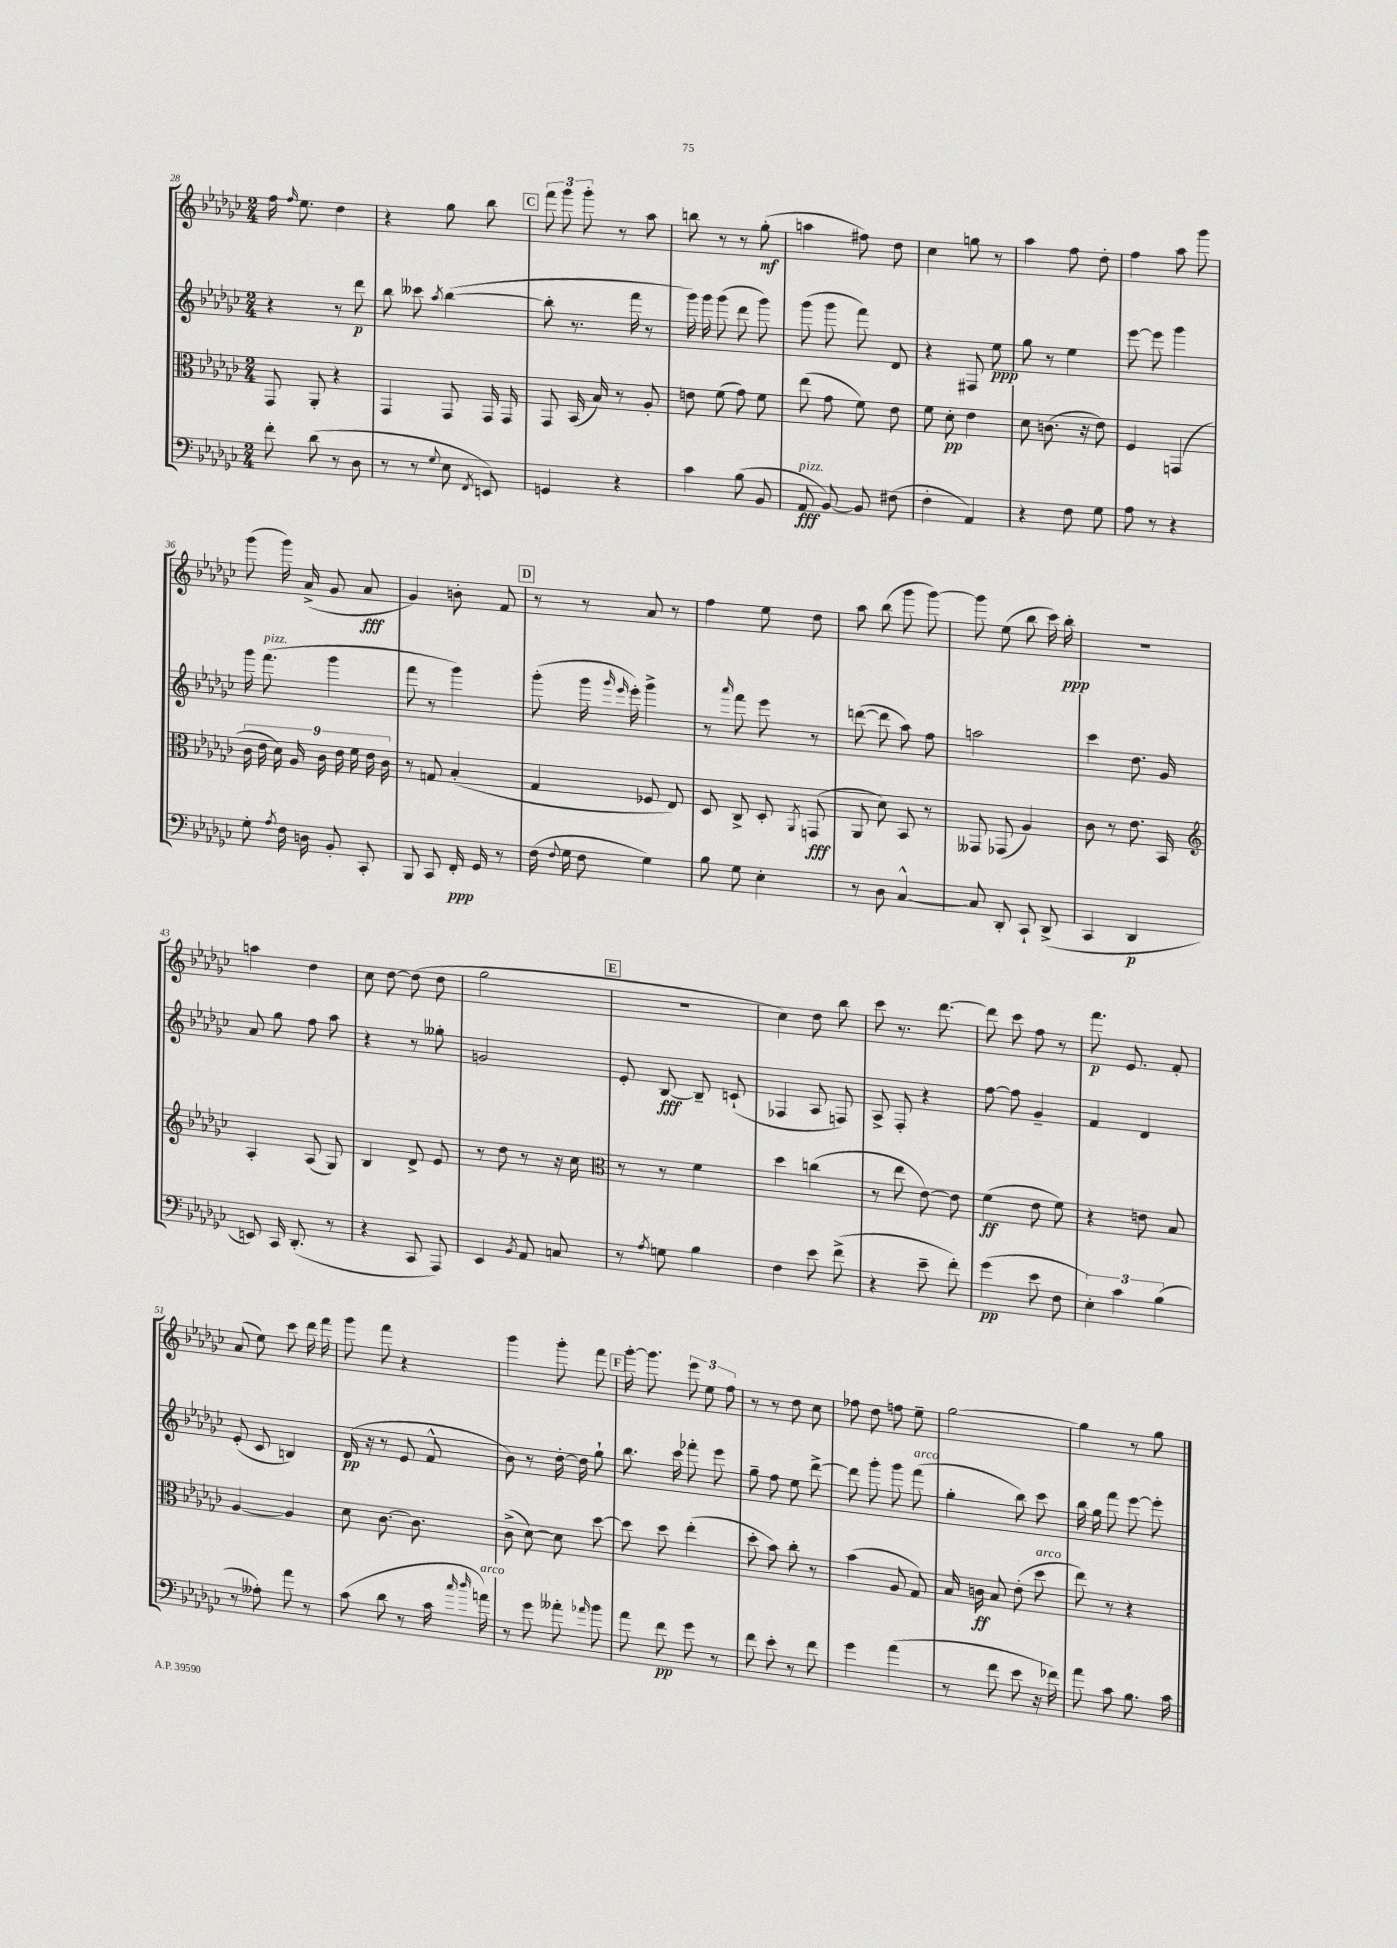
<<
\new StaffGroup <<
\new Staff = "s0" {
    \clef treble \key ges \major \numericTimeSignature \time 2/4
    \autoBeamOff f''16 \grace { f''16 } ees''8. des''4 |
    r4 ges''8 bes''8 |
    \mark \markup { \box "C" } \tuplet 3/2 { f'''8 ges'''8 ges'''8-. } r8 aes''8 |
    b''8 r8 r8 ges''8-.\mf( |
    a''4 fis''8) des''8 |
    ces''4 g''8 r8 |
    aes''4 f''8 des''8-. |
    f''4 aes''8 ges'''8 |
    ges'''8( ges'''16) aes'16->( ges'8 aes'8\fff |
    ges'4) b'8-. f'8 |
    \mark \markup { \box "D" } r8 r8 aes'8 r8 |
    f''4 ees''8 des''8 |
    aes''8 bes''8( ges'''8 ges'''8~) |
    ges'''8 ees''8( bes''8 ces'''16) bes''16-.\ppp |
    R2 |
    a''4 des''4 |
    ces''8 des''8~ des''8( des''8 |
    ges''2 |
    \mark \markup { \box "E" } R2 |
    ces''4) des''8 bes''8 |
    ces'''8 r8. des'''8.~ |
    des'''8 ces'''8 f''8 r8 |
    f'''8.\p ees'8. f'8-. |
    aes'8( ees''8) ces'''8 des'''16 f'''16 |
    ges'''8 f'''8 r4 |
    ges'''4 ges'''8-. f'''8 |
    \mark \markup { \box "F" } ges'''16~-. ges'''8. \tuplet 3/2 { ees'''8 ees''8 f''8 } |
    r8 r8 des''8 ces''8 |
    fes''8 des''8 f''8 ees''8-- |
    ges''2~ |
    ges''4 r8 ges''8 \bar "|." |
}
\new Staff = "s1" {
    \clef treble \key ges \major \numericTimeSignature \time 2/4
    \autoBeamOff r4 r8 des'''8\p |
    bes''8 ceses'''8 \acciaccatura { aes''8 } bes''4~( |
    \mark \markup { \box "C" } bes''8-. r8. f'''16 r8 |
    ges'''16) ges'''16 ges'''8( des'''8 ges'''8) |
    ges'''8( ges'''8 f'''8) des'8 |
    r4 fis8 ees''8\ppp |
    ges''8 r8 ees''4 |
    ees'''8~ ees'''8 ges'''4 |
    ges'''16 f'''8.^\markup { \italic "pizz." }( ges'''4 |
    f'''8 r8 ges'''4) |
    \mark \markup { \box "D" } ges'''8-.( ges'''16 \grace { ges'''16 ees'''16 } ees'''16-.) ges'''4-> |
    r8 \grace { aes'''16 } f'''8 ees'''8 r8 |
    d'''8~( d'''8 aes''8) f''8 |
    a''2 |
    ces'''4 des''8. ges'16 |
    aes'8 ges''8 f''8 aes''8 |
    r4 r8 geses''8-. |
    g'2 |
    \mark \markup { \box "E" } ees'8-. bes8~\fff bes8-- c'8-!( |
    fes4 aes8 f8) |
    aes8-> f8-. r4 |
    f''8~ f''8 ges'4-- |
    f'4 des'4 |
    ees'8-.( ces'8 b4) |
    des'16\pp( r16 r8 ees'8 f'8-^ |
    bes'8) r8 des''16~-. des''16 ges''8-! |
    \mark \markup { \box "F" } bes''8. ces'''16 fes'''8-. ees'''8 |
    ges''8-- f''8 ees''8 des'''8~-> |
    des'''8 ges'''8-. ges'''8 f'''8^\markup { \italic "arco" }( |
    ges''4-. bes''8) ces'''8 |
    bes''16 ges''16 f'''8 ees'''8~ ees'''8-. \bar "|." |
}
\new Staff = "s2" {
    \clef alto \key ges \major \numericTimeSignature \time 2/4
    \autoBeamOff ges,8 aes,8-. r4 |
    ges,4 ges,8 ges,16 ges,16 |
    \mark \markup { \box "C" } ges,8 bes,16( bes16) r8 aes8-. |
    e'8 f'8( ges'8) f'8 |
    ees''8( ges'8 f'8) ees'8 |
    f'8 des'8-.\pp ees'4 |
    des'8 c'8.( r16 ees'8) |
    f4 g,4( |
    \tuplet 9/8 { ces'16 ees'16 des'16) aes16 ces'16 ees'16 f'16 ees'16 ces'16 } |
    r8 g8 bes4-.( |
    \mark \markup { \box "D" } ges4 fes8 ees8) |
    des8 ces8-> des8-. \acciaccatura { aes,8 } g,8\fff( |
    aes,8 des'8) bes,8 r8 |
    geses,8 ges,8( aes4) |
    ces'8 r8 ees'8. bes,16 |
    \clef treble aes4-. aes8( ges8) |
    bes4 des'8-> ees'8 |
    r8 des''8 r8 r16 ces''16 |
    \mark \markup { \box "E" } \clef alto r8 r8 f'4 |
    des''4 c''4( |
    r8 ees''8 ees'8~) ees'8 |
    f'4\ff( ees'8 f'8) |
    r4 e'8 bes8 |
    aes4~ aes4 |
    des'8 ces'8.~ ces'8. |
    ces'8->( des'8~) des'8 des''8~ |
    \mark \markup { \box "F" } des''8 des''8 ees''4-.( |
    des''8-. bes'8) ces''8-. r8 |
    bes'4( aes8 ges8) |
    bes16 c'16\ff bes8 ees'8-.( des''8^\markup { \italic "arco" } |
    ees''8) r8 r4 \bar "|." |
}
\new Staff = "s3" {
    \clef bass \key ges \major \numericTimeSignature \time 2/4
    \autoBeamOff f'8-. des'8( r8 des8 |
    r8 r8 \appoggiatura { ges8 } ees8 \acciaccatura { f,8 } e,8) |
    \mark \markup { \box "C" } g,4 r4 |
    ces'4 bes8( bes,8 |
    aes,8\fff^\markup { \italic "pizz." } bes,8~) bes,8 fis8( |
    f4-. aes,4) |
    r4 f8 ges8 |
    aes8 r8 r4 |
    ges8-. \acciaccatura { aes8 } f16 d16 bes,8-. ces,8-. |
    bes,,8 ces,8 f,16-.\ppp ges,16 r8 |
    \mark \markup { \box "D" } f16( \appoggiatura { f8 } ges16 f8 ges4) |
    bes8 ges8 ees4-. |
    r8 des8 ces4~-^ |
    ces8 des,8-. ces,8-! des,8->( |
    ces,4 des,4\p |
    e,8) ces,16 des,8.-.( r8 |
    r4 ces,8 aes,,8) |
    ees,4 \acciaccatura { bes,8 } aes,8 c8 |
    \mark \markup { \box "E" } r8 \acciaccatura { aes8 } g8 bes4 |
    f4 ees'8 f'8->( |
    r4 ees'8-- f'8-.) |
    ges'4\pp( ees'8 f8 |
    \tuplet 3/2 { ees4-.) ces'4 bes4( } |
    r8 aeses8-.) aes'8 r8 |
    ces'8( des'8 r8 ces'16 \grace { ces''16 des''16 } a'16^\markup { \italic "arco" }) |
    r8 ges'8 aeses'8-. \grace { aes'16 } bes'8 |
    \mark \markup { \box "F" } aes'8 f'8\pp ges'8 r8 |
    f'8 ees'8-. r8 f'8 |
    ges'4 aes'4( |
    r8 f'8 ees'8 r16 fes'16) |
    aes'8 ces'8 bes8. ces'16 \bar "|." |
}
>>
>>
\layout { \context { \Score currentBarNumber = #28 } }
